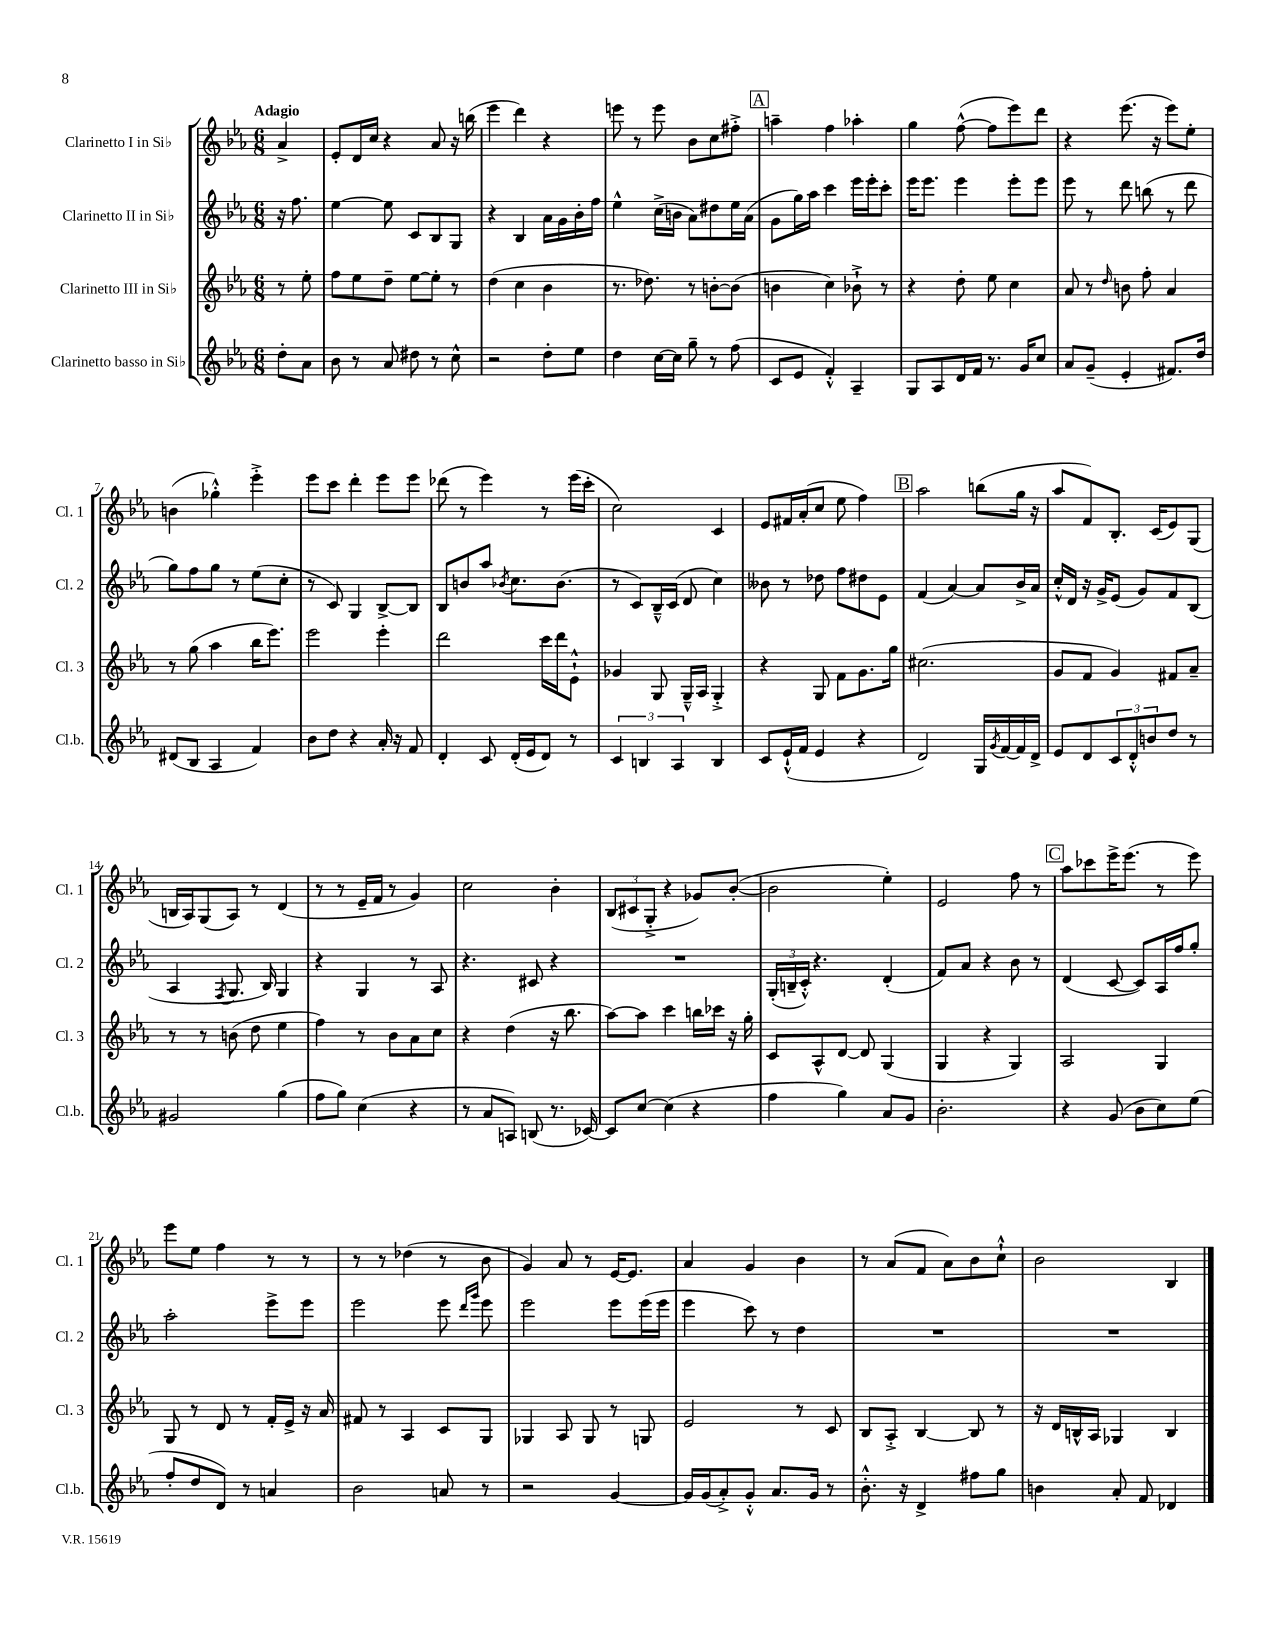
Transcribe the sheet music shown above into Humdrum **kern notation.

**kern	**kern	**kern	**kern
*staff4	*staff3	*staff2	*staff1
*clefG2	*clefG2	*clefG2	*clefG2
*k[b-e-a-]	*k[b-e-a-]	*k[b-e-a-]	*k[b-e-a-]
*M6/8	*M6/8	*M6/8	*M6/8
8dd'\L	8r	16r	4a-^/
.	.	8.ff\	.
8a-\J	8ee-'\	.	.
=	=	=	=
8b-\	8ff\L	[4ee-\	8e-'/L
8r	8ee-\	.	16d/L
.	.	.	16cc/JJ
8a-/	8dd~\J	8ee-\]	4r
8dd#\	[8ee-\L	8c/L	.
8r	8ee-'\]J	8B-/	8a-/
8cc^^\	8r	8G/J	16r
.	.	.	(16bb\
=	=	=	=
2r	(4dd\	4r	4eee-\
.	4cc\	4B-/	4ddd\)
8dd'\L	4b-\	16a-\LL	4r
.	.	16g\	.
8ee-\J	.	16b-'\	.
.	.	16ff\JJ	.
=	=	=	=
4dd\	8.r	4ee-^^\	8eee\
.	.	.	8r
.	8.dd-\)	.	.
[16cc\LL	.	(16cc^\LL	8eee\
16cc\]JJ	.	16b\JJ	.
8gg~\	8r	8a-\L)	8b-\L
8r	[8b'\L	8dd#\	8cc\
(8ff\	(8b\]J	16ee-\L	8ff#'^\J
.	.	(16a-\JJ	.
=	=	=	=
8c/L	4b\	8g\L	4aa~\
8e-/J	.	16gg\L)	.
.	.	16aa-\JJ	.
4f'^^/)	4cc\)	4ccc\	4ff\
4A-~/	8b-`^\	16eee-\LL	4aa-'\
.	.	16eee-'\J	.
.	8r	8ccc'\J	.
=	=	=	=
8G/L	4r	16eee-\LK	4gg\
.	.	8.eee-\J	.
8A-/	.	.	.
16d/L	8dd'\	4eee-\	([8ff^^\
16f/JJ	.	.	.
8.r	8ee-\	.	8ff\]L
.	4cc\	8eee-'\L	8eee-\)
16g/LK	.	.	.
8cc/J	.	8eee-\J	8ddd\J
=	=	=	=
8a-/L	8a-/	8eee-\	4r
(8g~/J	8r	8r	.
.	16qqdd/	.	.
4e-'/	8b\	8ddd\	(8.eee-\
.	8ff'\	(8bb\	.
.	.	.	16r
8.f#/L)	4a-/	8r	8eee-\L)
.	.	8ddd\	8ee-'\J
16dd/Jk	.	.	.
=	=	=	=
(8d#/L	8r	8gg\L)	(4b\
8B-/J	(8gg\	8ff\	.
4A-/	4aa-\	8gg\J	4gg-'^^\)
.	.	8r	.
4f/)	16bb-\LK	(8ee-\L	4eee-'^\
.	8.eee-\J)	.	.
.	.	8cc'\J	.
=	=	=	=
8b-\L	2eee-\	8r	8eee-\L
8dd\J	.	8c/)	8ccc\J
4r	.	4G/	4ddd'\
16a-'/	4eee-'\	[8B-^/L	8eee-\L
16r	.	.	.
8f/	.	8B-/]J	8eee-\J
=	=	=	=
4d'/	2ddd\	8B-/L	(8ddd-\
.	.	8b/	8r
8c/	.	8aa-/J	4eee-\)
.	.	8qb-/	.
(16d'/LL	.	8.cc\L	.
16e-/J	.	.	.
8d/J)	16ccc\LL	.	8r
.	16ddd\J	(8.b-\J	.
8r	8e-`^^\J	.	(16eee-\LL
.	.	.	16ccc'\JJ
=	=	=	=
6c/	4g-/	8r	2cc\)
.	.	8c/L)	.
6B/	.	.	.
.	8G/	16B-~^^/L	.
.	.	(16c/JJ	.
6A-/	.	.	.
.	16G~^^/LL	8d/	.
.	16A-/JJ	.	.
4B/	4G'^/	4cc\)	4c/
=	=	=	=
8c/L	4r	8b--\	8e-/L
(16e-`^^/L	.	8r	16f#/L
16f/JJ	.	.	(16a-'/J
4e-/	8G/	8dd-\	8cc/J
.	8f\L	8ff\L	8ee-\
4r	8.g\	8dd#\	4ff\)
.	.	8e-\J	.
.	16gg\Jk	.	.
=	=	=	=
2d/)	(2.cc#\	(4f/	2aa-\
.	.	[4a-/)	.
16G/LL	.	8a-/]L	(8bb\L
8qg/	.	.	.
[16f/	.	.	.
16f/]	.	16b-^/L	16gg\Jk
16d^/JJ	.	16a-/JJ	16r
=	=	=	=
8e-/L	8g/L	16cc'^^/LL	8aa-/L
.	.	16d/JJ	.
8d/	8f/J	16r	8f/)
.	.	16g^/LK	.
12c/	4g/)	(8e-/J	8.B-'/J
12d'^^/	.	.	.
.	.	8g/L)	.
12b/	.	.	.
.	.	.	(16c/LK
8dd/J	8f#/L	8f/	8e-/)
8r	8a-~/J	(8B-/J	(8G/J
=	=	=	=
2g#/	8r	4A-/	16B/LL
.	.	.	16A-/J)
.	8r	.	(8G/
.	.	8qF/	.
.	(8b\	8.G/	8A-/J)
.	8dd\	.	8r
.	.	16B-/)	.
(4gg\	4ee-\	4G/	(4d/
=	=	=	=
8ff\L	4ff\)	4r	8r
8gg\J)	.	.	8r
(4cc\	8r	4G/	16e-~/LL
.	.	.	16f/JJ
.	8b-\L	.	8r
4r	8a-\	8r	4g/)
.	8cc\J	8A-/	.
=	=	=	=
8r	4r	4.r	2cc\
8a-/L	.	.	.
8A/J)	(4dd\	.	.
(8B/	.	8c#/	.
8.r	16r	4r	4b-'\
.	8.bb-\	.	.
[16c-/)	.	.	.
=	=	=	=
8c-/]L	[8aa-\L)	2.r	(12B-/L
.	.	.	12c#/
[8cc/J	8aa-\]J	.	.
.	.	.	12G'^/J
(4cc\]	4ccc\	.	4r
4r	16bb\LL	.	8g-/L)
.	16ccc-\JJ	.	.
.	16r	.	([8b-'/J
.	16gg'\	.	.
=	=	=	=
4ff\	8c/L	(24G'/LL	2b-\]
.	.	24B~/	.
.	.	24c'^^/JJ)	.
.	8A-^^/	4.r	.
4gg\)	[8d/J	.	.
.	8d/]	.	.
8a-/L	(4G/	(4d'/	4ee-'\)
8g/J	.	.	.
=	=	=	=
2.b-'\	4G/	8f/L)	2e-/
.	.	8a-/J	.
.	4r	4r	.
.	4G/)	8b-\	8ff\
.	.	8r	8r
=	=	=	=
4r	2A-/	(4d/	8aa-\L
.	.	.	8ccc-\
(8g/	.	[8c/	16eee-^\K
.	.	.	(8.eee-\J
8b-\L	.	8c/]L)	.
8cc\)	4G/	16A-/L	8r
.	.	16ff/J	.
(8ee-\J	.	8gg'/J	8eee-\)
=	=	=	=
8ff'/L	8G/	2aa-'\	8eee-\L
8dd/	8r	.	8ee-\J
8d/J)	8d/	.	4ff\
8r	8r	.	.
4a/	16f'/LL	8eee-^\L	8r
.	16e-^/JJ	.	.
.	16r	8eee-\J	8r
.	16a-/	.	.
=	=	=	=
2b-\	8f#/	2eee-\	8r
.	8r	.	8r
.	4A-/	.	(4dd-\
8a/	8c/L	8eee-\	8r
.	.	16qqddd/LL	.
.	.	16qqggg/JJ	.
8r	8G/J	8eee-\	8b-\
=	=	=	=
2r	4G-/	2eee-\	4g/)
.	8A-/	.	8a-/
.	8G-/	.	8r
[4g/	8r	8eee-\L	[16e-/LK
.	.	.	8.e-/]J
.	8G/	(16eee-\L	.
.	.	16eee-\JJ	.
=	=	=	=
16g/]LL	2e-/	4eee-\	4a-/
(16g/J	.	.	.
8a-'^/)	.	.	.
8g'^^/J	.	8ccc\)	4g/
8.a-/L	.	8r	.
.	8r	4dd\	4b-\
16g/Jk	.	.	.
8r	8c/	.	.
=	=	=	=
8.b-'^^\	8B-/L	2.r	8r
.	8A-'^/J	.	(8a-/L
16r	.	.	.
4d^/	[4B-/	.	8f/J
.	.	.	8a-\L)
8ff#\L	8B-/]	.	8b-\
8gg\J	8r	.	8cc`^^\J
=	=	=	=
4b\	16r	2.r	2b-\
.	16d/LL	.	.
.	16B^^/	.	.
.	16A-/JJ	.	.
8a-'/	4G-/	.	.
8f/	.	.	.
4d-/	4B/	.	4B-/
==	==	==	==
*-	*-	*-	*-
